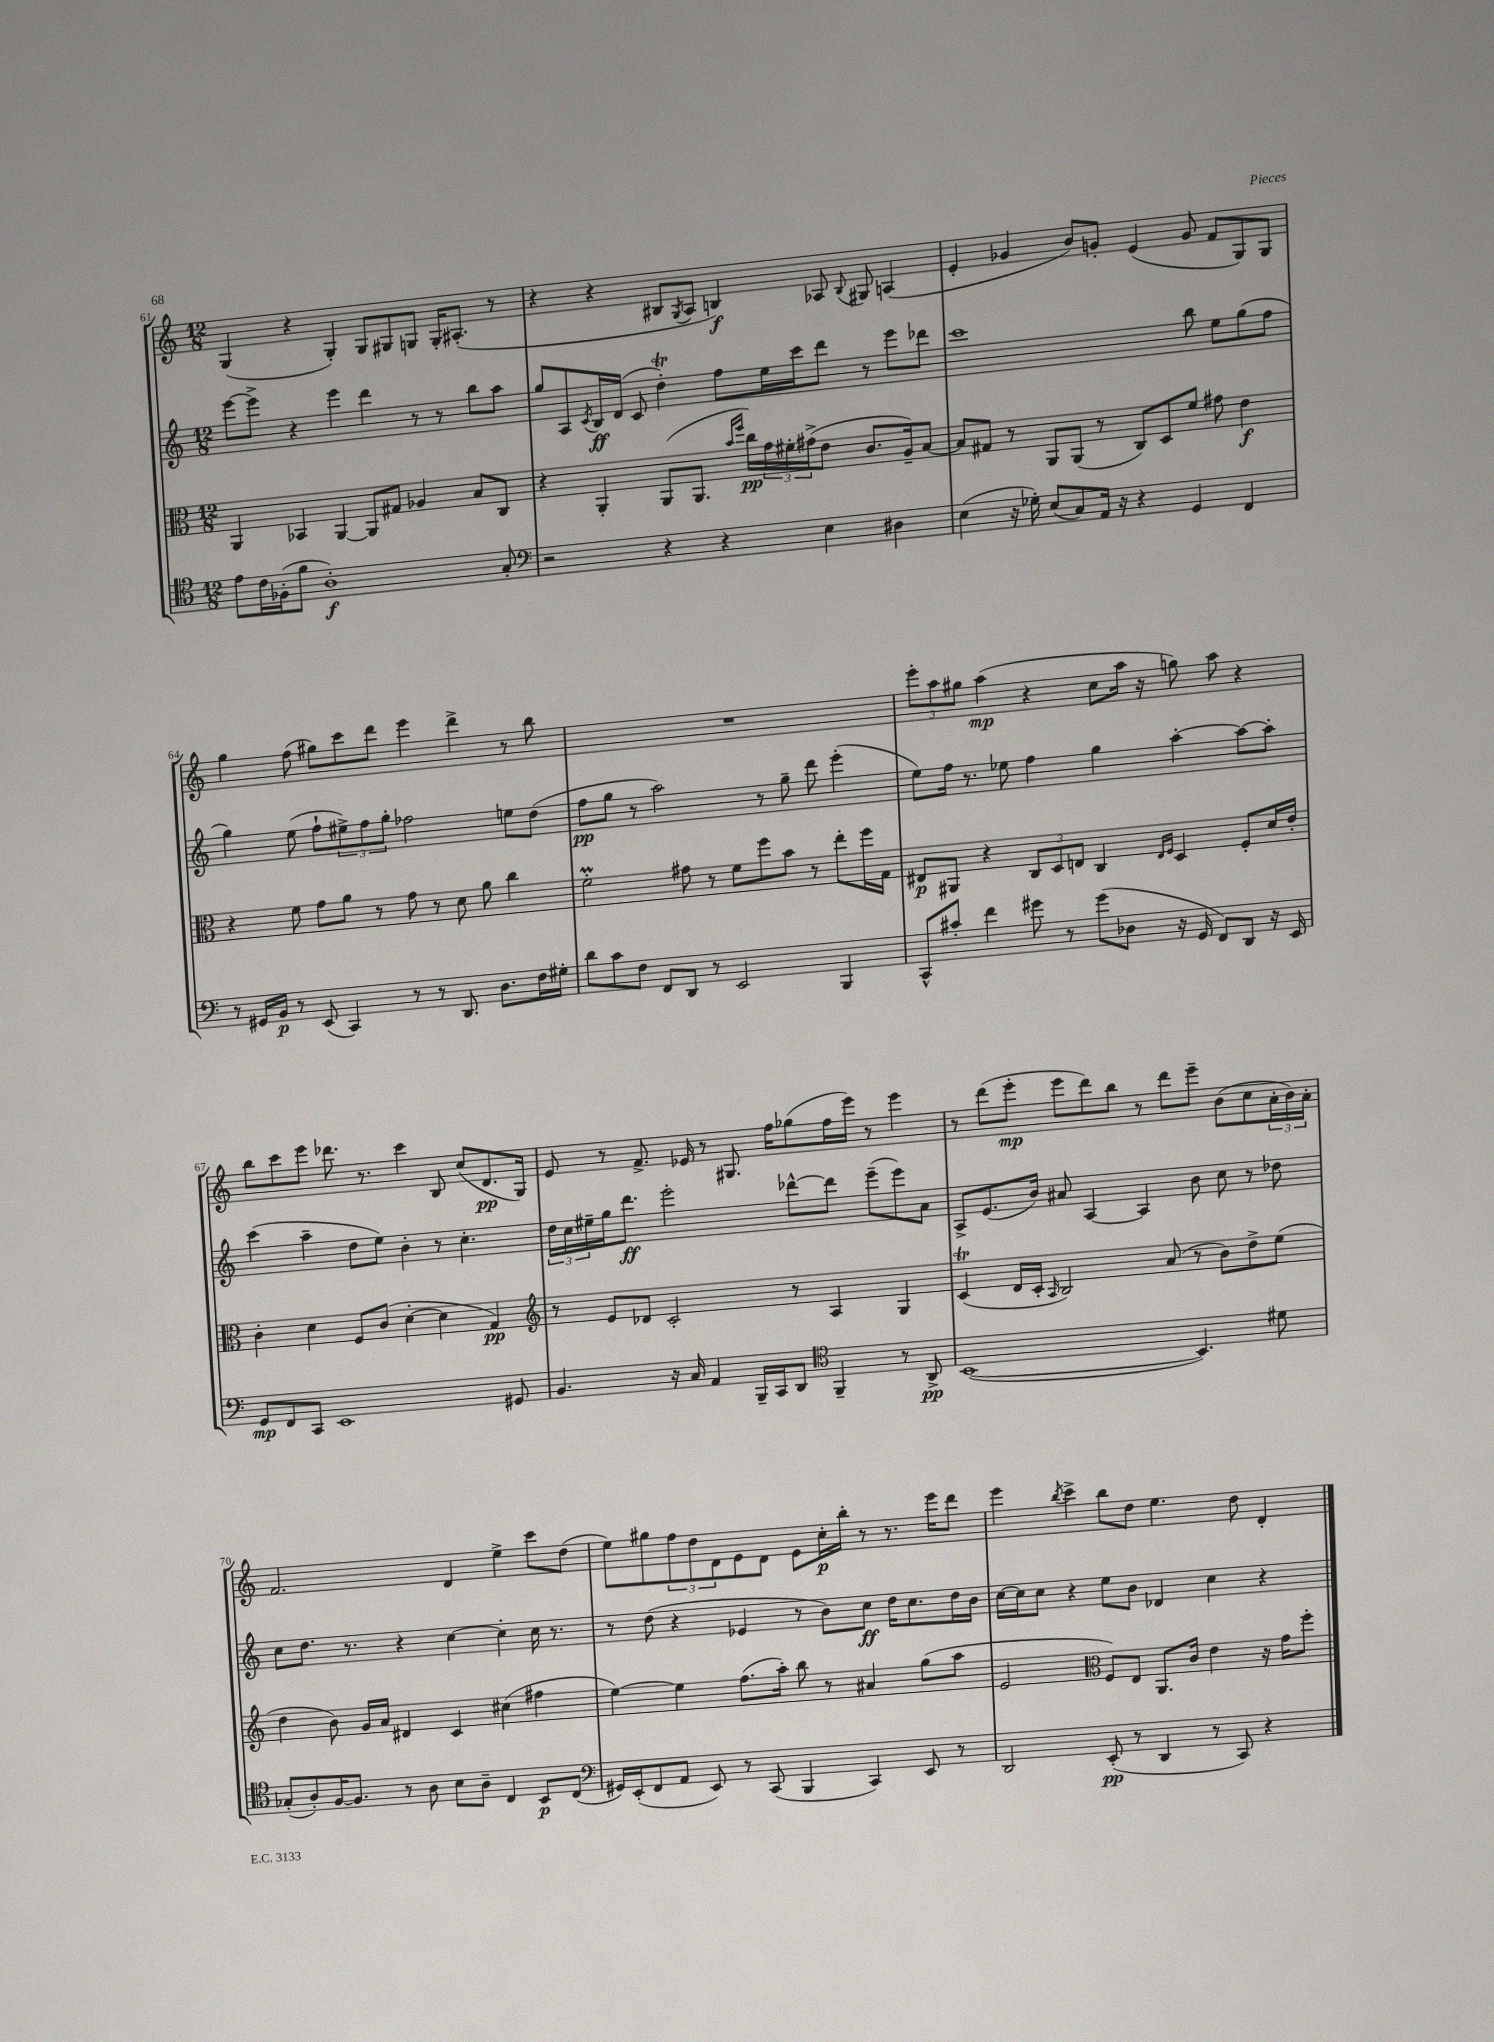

**kern	**kern	**kern	**kern
*staff4	*staff3	*staff2	*staff1
*clefC4	*clefC3	*clefG2	*clefG2
*k[]	*k[]	*k[]	*k[]
*M12/8	*M12/8	*M12/8	*M12/8
8e	4AA	[8eee	(4G
16c	.	8eee^]	.
(16F-'	.	.	.
8f	4BB-	4r	4r
1A')	.	.	.
.	[4AA	4eee	4G')
.	8AA]	4ddd	8G
.	8G#	.	8G#
.	4A-	8r	8G
.	.	8r	16G'
.	.	.	(8.A#'
.	8B	8bb	.
8G'	8C	8aa	8r
=	=	=	=
*clefF4	*	*	*
2r	4r	8gg	4r
.	.	8A	.
.	.	8qc	.
.	4AA'	16B	4r
.	.	(16d	.
.	.	8c	.
4r	(8AA	4dd')	8B#
.	.	.	8qG
.	8.AA	.	8A
4r	.	8ff	4B)
.	16qqb	.	.
.	16qqff	.	.
.	16cc)	.	.
.	24g	16ee	.
.	24f#'	.	.
.	.	16ccc	.
.	(24g#^	.	.
4E	8e	8ddd	8A-
.	.	.	8qqB
.	8.c	8r	8G#
4D#	.	8eee	(4A
.	16A~)	.	.
.	[8B	8ddd-	.
=	=	=	=
(4E	8B]	1ccc	4e'
.	8G#	.	.
16r	8r	.	4g-
16G-')	.	.	.
(8E	8AA	.	.
8C)	(8AA	.	8b)
16AA	8r	.	8g'
16r	.	.	.
4r	8C)	.	(4e
.	8D	.	.
4GG	8f	8bb	8g
.	8g#	8ee	8f
4FF	4e	(8gg	8G)
.	.	8ff	8G
=	=	=	=
8r	4r	4gg)	4gg
16GG#	.	.	.
16BB	.	.	.
8r	8f	(8ee	(8ff
(8EE	8g	8ff`	8gg#)
4CC)	8a	12ee#^)	8ccc
.	.	12ff	.
.	8r	.	8ddd
.	.	12gg'	.
8r	8g	2ff-	4eee
8r	8r	.	.
8.DD	8d	.	4ddd^
.	8a	.	.
8.D	.	.	.
.	4cc	8ee	8r
16F	.	(8dd	8bb
16G#'	.	.	.
=	=	=	=
8d	2f'	8ff	1.r
8c	.	8gg	.
8F	.	8r	.
8FF	.	2aa)	.
8DD	8g#	.	.
8r	8r	.	.
2EE	8f	.	.
.	8ff	8r	.
.	8b	8gg~	.
.	8r	8ddd	.
4BBB	8ee'	(4eee'	.
.	16ff	.	.
.	16G	.	.
=	=	=	=
8CC^^	8E#	8ee)	12eee'
.	.	.	12aa
8c#'	8AA#	16ff	.
.	.	.	12gg#
.	.	8.r	.
4f	4r	.	(4aa
.	.	8ee-	.
8g#	12C	4ff	4r
.	12D	.	.
8r	.	.	.
.	12E	.	.
(8g#	4C	4gg	8cc
8D-	.	.	16aa
.	.	.	16r
.	16qqE	.	.
.	16qqF	.	.
16r	4D	[4aa'	8gg)
16GG	.	.	.
8FF)	.	.	8aa
8DD	8F'	8aa_	4r
16r	16d	8aa']	.
16EE	16e'	.	.
=	=	=	=
8GG	4c'	(4ccc	8bb
8FF	.	.	8ccc
8CC	4d	4aa~	8eee
1EE	.	.	8.ddd-
.	8F	8dd	.
.	.	.	8.r
.	(8c	8ee)	.
.	[4d'	4b'	4ccc
.	4d]	8r	8B
.	.	4.cc'	(8cc
.	4G)	.	8.d
8GG#	.	.	.
.	.	.	16G)
=	=	=	=
*	*clefG2	*	*
4.BB	8r	24dd	8e
.	.	24cc	.
.	.	24ee#~	.
.	8e	16gg	8r
.	.	8.ddd	.
.	8d-	.	8.f^
16r	2c'	2eee'	.
16C	.	.	16e-
4AA	.	.	8r
.	.	.	8.G#
16BBB~	.	.	.
16CC	.	.	16ff
8DD	8r	[8ddd-^^	(8gg-
*clefC4	*	*	*
4FF~	4A	8ddd-]	16ff
.	.	.	16eee)
.	.	(8eee~	8r
8r	4G	8eee)	4eee
8AA^	.	8a	.
=	=	=	=
([1BB	(4c	8A^	8r
.	.	(8.e	(8ddd
.	16d	.	8eee'
.	16c'	16b)	.
.	16qqA	.	.
.	2B)	8a#	8eee
.	.	[4A	8ddd)
.	.	.	8bb
.	.	4A]	8r
.	(8a	.	8ddd
4.BB])	8r	8b	8eee~
.	8b)	8cc	(8b
.	8dd^	8r	8cc
8d#	(8ee	8dd-	24a'
.	.	.	24b)
.	.	.	24a'
=	=	=	=
(8G-'	4dd	8cc	2.f
8A')	.	8.dd	.
[16F	8b)	.	.
8.F]	.	8.r	.
.	16g	.	.
.	16a	.	.
8r	4d#	4r	.
8A	.	.	.
8B	4c	[4cc	4d
8A~	.	.	.
4C	(4cc#	4cc']	4ee^
8BB	4ff#	16cc	8ccc
.	.	8.r	.
(8C	.	.	(8dd
=	=	=	=
*clefF4	*	*	*
16GG#)	[4ee)	8r	8ee)
(16EE'	.	.	.
8FF	.	(8dd	8gg#
8AA	4ee]	4r	12ff
.	.	.	12dd
8EE)	.	.	.
.	.	.	12d
8r	(8.ff	4e-	8e
(8CC	.	.	8d
.	16aa')	.	.
4BBB	8bb	8r	8e
.	8r	8b)	16cc'
.	.	.	16bb'
4CC)	4a#	8cc	8r
.	.	16dd	8.r
.	.	8.cc	.
8EE	(8gg	.	.
.	.	.	16eee
8r	8aa	16dd	8ddd
.	.	16b	.
=	=	=	=
2DD	2e	[16cc	4eee
.	.	16cc]	.
.	.	8cc	.
.	.	.	8qbb
.	.	4r	4ccc^
*	*clefC3	*	*
(8EE'	8F)	8ee	8bb
8r	8E	8b	8dd
4DD	8.AA	4d-	4.ee
.	16c	.	.
8r	4e	4cc	.
8CC)	.	.	8dd
4r	16r	4r	4d'
.	16g	.	.
.	8ff'	.	.
==	==	==	==
*-	*-	*-	*-
